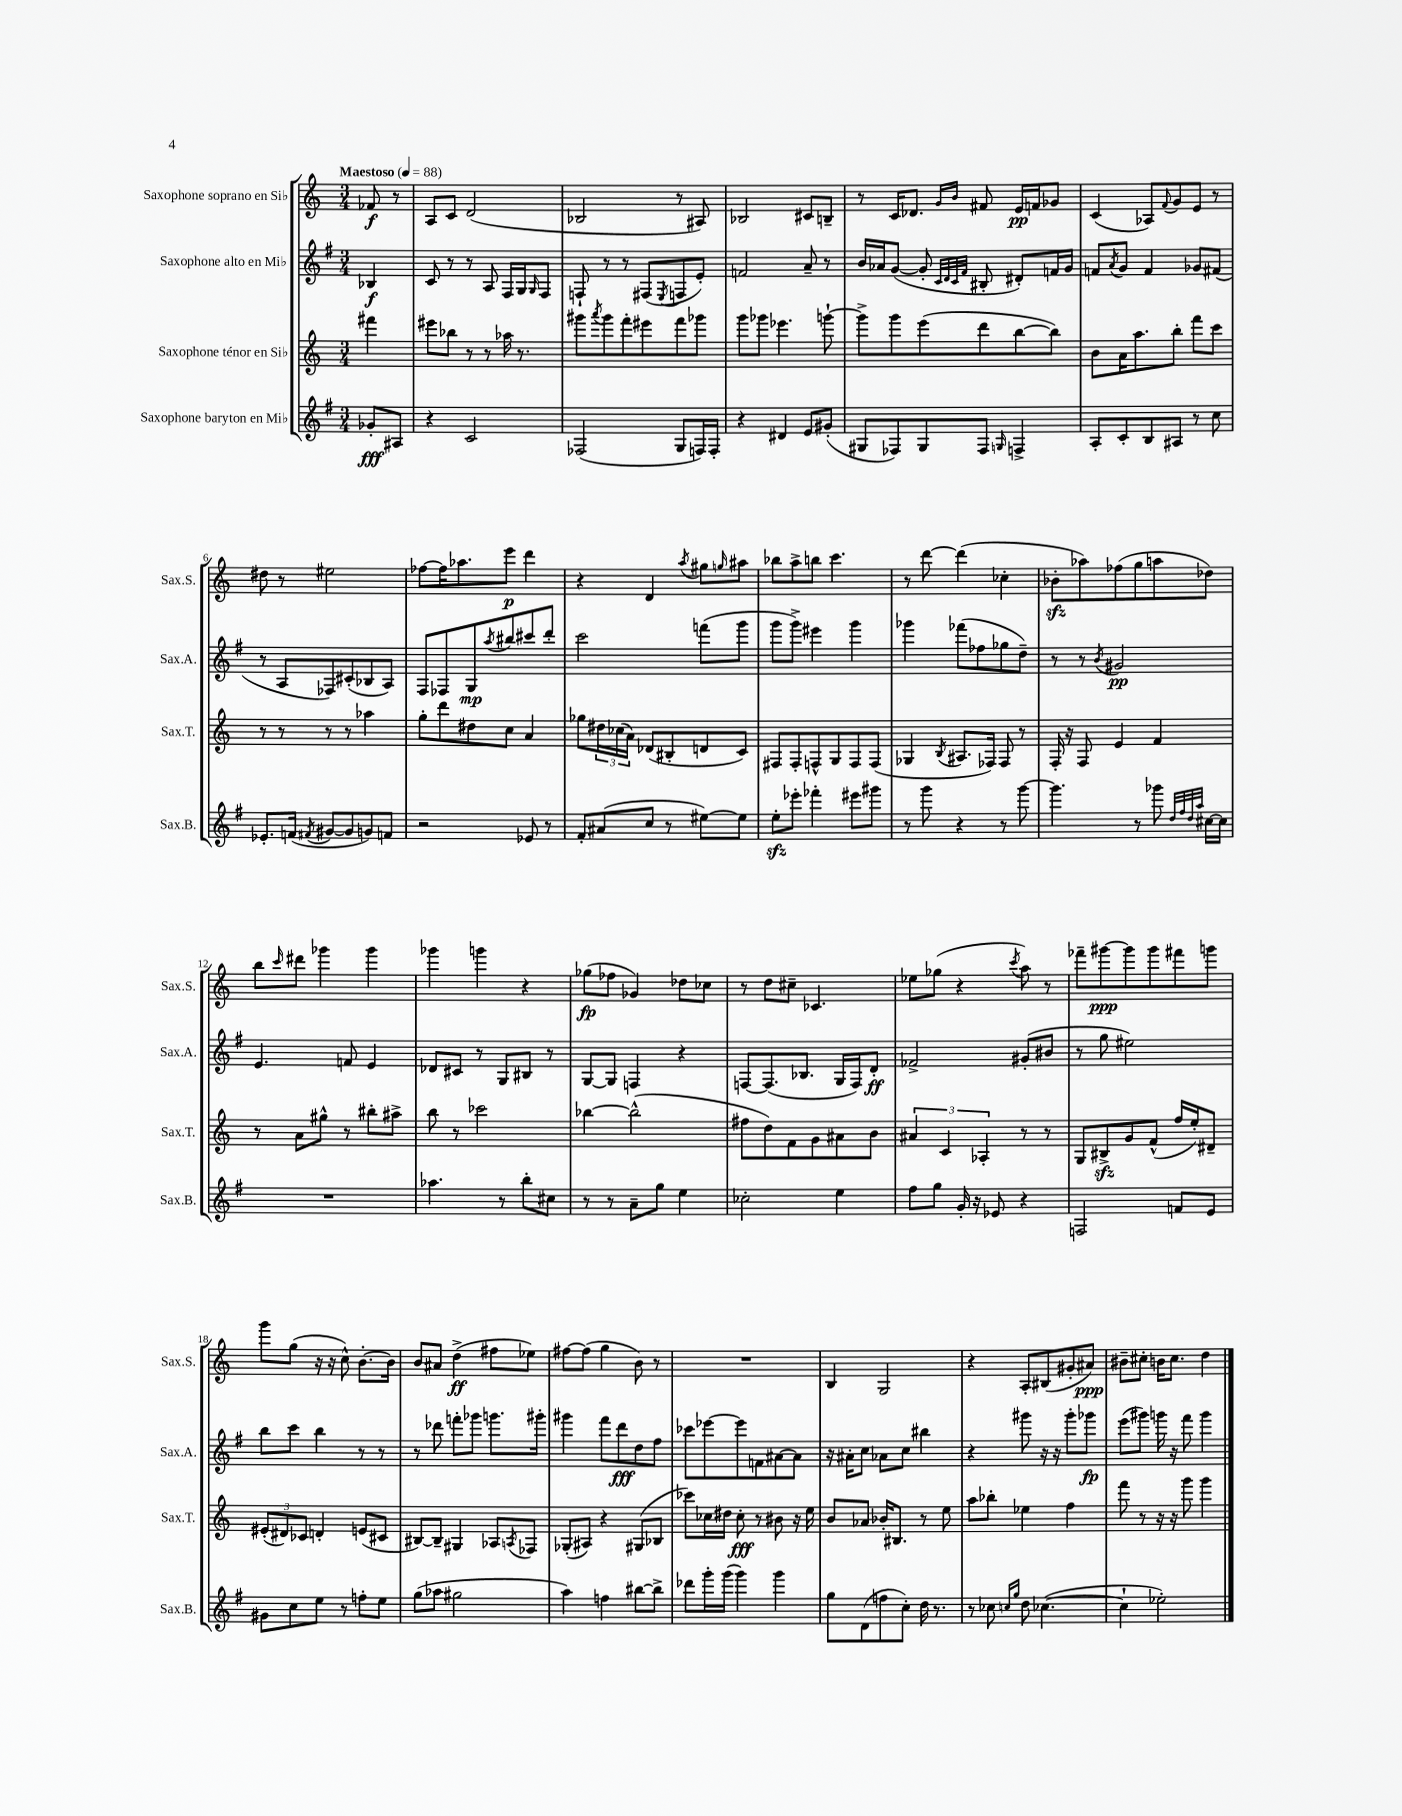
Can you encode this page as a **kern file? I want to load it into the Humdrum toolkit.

**kern	**kern	**kern	**kern
*staff4	*staff3	*staff2	*staff1
*clefG2	*clefG2	*clefG2	*clefG2
*k[f#]	*k[]	*k[f#]	*k[]
*M3/4	*M3/4	*M3/4	*M3/4
*MM88	*MM88	*MM88	*MM88
8g-'	4fff#	4B-	8f-
8A#	.	.	8r
=	=	=	=
4r	8eee#	8c	8A
.	8bb-	8r	8c
2c	8r	8r	(2d
.	8r	8A	.
.	16aa-	16F#	.
.	8.r	16G	.
.	.	16qqG	.
.	.	8F#	.
=	=	=	=
(2F-	8ggg#	8F`	2B-
.	8qaaa	.	.
.	8ggg#	8r	.
.	8fff'	8r	.
.	8eee#	(8F#	.
.	.	8qE	.
8G	8fff	8F	8r
16F)	8ggg-	8e')	8A#)
16F'	.	.	.
=	=	=	=
4r	8ggg	2f	2B-
.	8ggg-	.	.
4d#	4.eee-	.	.
8e	.	8a~	8c#
(8g#'	[8ggg`	8r	8B~
=	=	=	=
8G#	8ggg^]	16b	8r
.	.	16a-	.
8F-)	8ggg	([8g	16c
.	.	.	8.d-
8G#	(8eee	8g']	.
.	.	32qqc	.
.	.	32qqd	.
.	.	32qqc	16qqg
.	.	32qqf#	16qqb
8F-	8ddd	8B#'	8f#
16qqG	.	.	.
4F^	[8bb	8d#')	16e
.	.	.	16f
.	8bb])	16f	8g-
.	.	16g	.
=	=	=	=
8A'	8b	8f	(4c
.	.	8qa	.
8c'	16a	8g	.
.	8.aa	.	.
8B	.	4f	8A-)
.	.	.	8qqf
8A#	8bb'	.	8g
8r	8fff	8g-	8e
8cc	8ccc	(8f#	8r
=	=	=	=
8.e-'	8r	8r	8dd#
.	8r	8A	8r
(16f	.	.	.
8qf#	.	.	.
[8g#	8r	8F-)	2ee#
8g#]	8r	(8c#'	.
8g)	4aa-	8B-	.
8f	.	8A)	.
=	=	=	=
2r	8gg'	8F#	[8ff-
.	8ddd	8F-	16ff-]
.	.	.	8.aa-
.	8dd#	8G	.
.	.	8qaa	.
.	8cc	8bb#	8eee
8e-	4a	8ccc#	4ddd
8r	.	8ddd'	.
=	=	=	=
8f#'	8gg-	2ccc	4r
(8a#	24dd#	.	.
.	(24cc-	.	.
.	24a)	.	.
8cc	(8d-	.	4d
8r	8B#'	.	.
.	.	.	8qaa
[8ee#)	8d	(8fff	8gg#
.	.	.	16qqgg
8ee#]	8c)	8ggg	8aa#
=	=	=	=
8ee'	8F#	8ggg	8bb-
8eee-'	8F#'	8ggg^)	8aa^
4fff-'	8F^^	4eee#	8bb
.	8G	.	4.ccc
8eee#	8F	4ggg	.
8ggg#	(8F	.	.
=	=	=	=
8r	4G-	4ggg-	8r
8ggg	.	.	[8ddd
.	8qB	.	.
4r	8.A#	(8fff-	(4ddd]
.	.	8ff-	.
.	16F-)	.	.
8r	8F-	8gg-	4cc-'
[8ggg	8r	8dd~)	.
=	=	=	=
4.ggg]	16F'	8r	8b-'
.	16r	.	.
.	8F	8r	8aa-)
.	.	8qb	.
.	4e	2g#	(8ff-
8r	.	.	8gg
8ggg-	4f	.	8aa
32qqdd	.	.	.
32qqff#	.	.	.
32qqdd	.	.	.
32qqaa	.	.	.
[16cc#	.	.	8dd-)
16cc#]	.	.	.
=	=	=	=
2.r	8r	4.e	8bb
.	.	.	16qqccc
.	8a	.	8ddd#
.	8gg#^^	.	4ggg-
.	8r	8f	.
.	8bb#'	4e	4ggg-
.	8aa#^	.	.
=	=	=	=
4.aa-	8bb	8d-	4ggg-
.	8r	8c#	.
.	2ccc-	8r	4ggg
8r	.	8G	.
8bb'	.	8B#	4r
8cc#	.	8r	.
=	=	=	=
8r	[4bb-	[8G	(8gg-
8r	.	8G]	8ff-
8a~	(2bb-^^]	4F	4g-)
8gg	.	.	.
4ee	.	4r	8dd-
.	.	.	8cc-
=	=	=	=
2cc-'	8ff#	[8F	8r
.	8dd)	(8.F]	8dd
.	8f	.	8cc#~
.	.	8.B-	.
.	8g	.	4.c-
4ee	8a#	16G	.
.	.	16F)	.
.	8b	8d'	.
=	=	=	=
8ff#	6a#	2f-^	8ee-
8gg	.	.	(8gg-
.	6c	.	.
16g'	.	.	4r
16r	.	.	.
.	6A-'	.	.
8e-	.	.	.
.	.	.	8qccc
4r	8r	(8g#'	8aa)
.	8r	8b#	8r
=	=	=	=
2F	8G	8r	8fff-~
.	8B#^	8gg	[8ggg#
.	8g	2ee#)	8ggg#]
.	(8f^^	.	8ggg#
8f	16ff	.	8fff#
.	16ee')	.	.
8e	8d#~	.	8ggg
=	=	=	=
8g#	(12e#'	8bb	8ggg
.	12d#)	.	.
8cc	.	8ccc	(8gg
.	12c-	.	.
8ee	4d'	4bb	16r
.	.	.	16r
8r	.	.	8cc^^)
8ff'	(8e	8r	[8.b'
8ee	8c#	8r	.
.	.	.	16b]
=	=	=	=
(8gg	[8B#)	8r	8b
8aa-	8B#~]	8ddd-	8a#
2gg#	4G#	8fff'	(4dd^
.	.	8ggg-	.
.	8A-	8.ggg	8ff#
.	8qA	.	.
.	8F-	.	8ee-)
.	.	16ggg#'	.
=	=	=	=
4aa)	(8G-'	4ggg#	[8ff#
.	8A#)	.	(8ff#]
4ff	4r	8fff#	4gg
.	.	8ddd	.
[8bb#	(8G#	8dd	8b)
8bb#^]	8B-	8ff#	8r
=	=	=	=
8ddd-	8ccc-)	8ccc-	2.r
16ggg'	16cc-	[8eee-	.
(16ggg	16dd#	.	.
4ggg)	8cc-'	8eee-]	.
.	8r	8f	.
4ggg	8b#	[8a#	.
.	16r	8a#]	.
.	16ee	.	.
=	=	=	=
8gg	8b	16r	4B
.	.	16a#'	.
(8d	8a-	8cc	.
8ff	16b-'	8a-	2G
.	8.B#	.	.
8cc')	.	8cc	.
16dd	8r	4bb#	.
8.r	.	.	.
.	8ee	.	.
=	=	=	=
8r	8aa	4r	4r
8cc-	8bb-'	.	.
16qqcc	.	.	.
16qqgg	.	.	.
8dd	4ee-	8ggg#	8A'
([4.cc-	.	16r	(8B#
.	.	16r	.
.	4ff	8ggg#'	8g#'
.	.	8ggg-	8a#)
=	=	=	=
4cc-`]	8fff	(8eee	8b#~
.	8r	8ggg#)	8cc#'
2ee-')	16r	16ggg	16b
.	16r	16r	8.cc#
.	8ggg	8fff#	.
.	4ggg	4ggg	4dd
==	==	==	==
*-	*-	*-	*-
